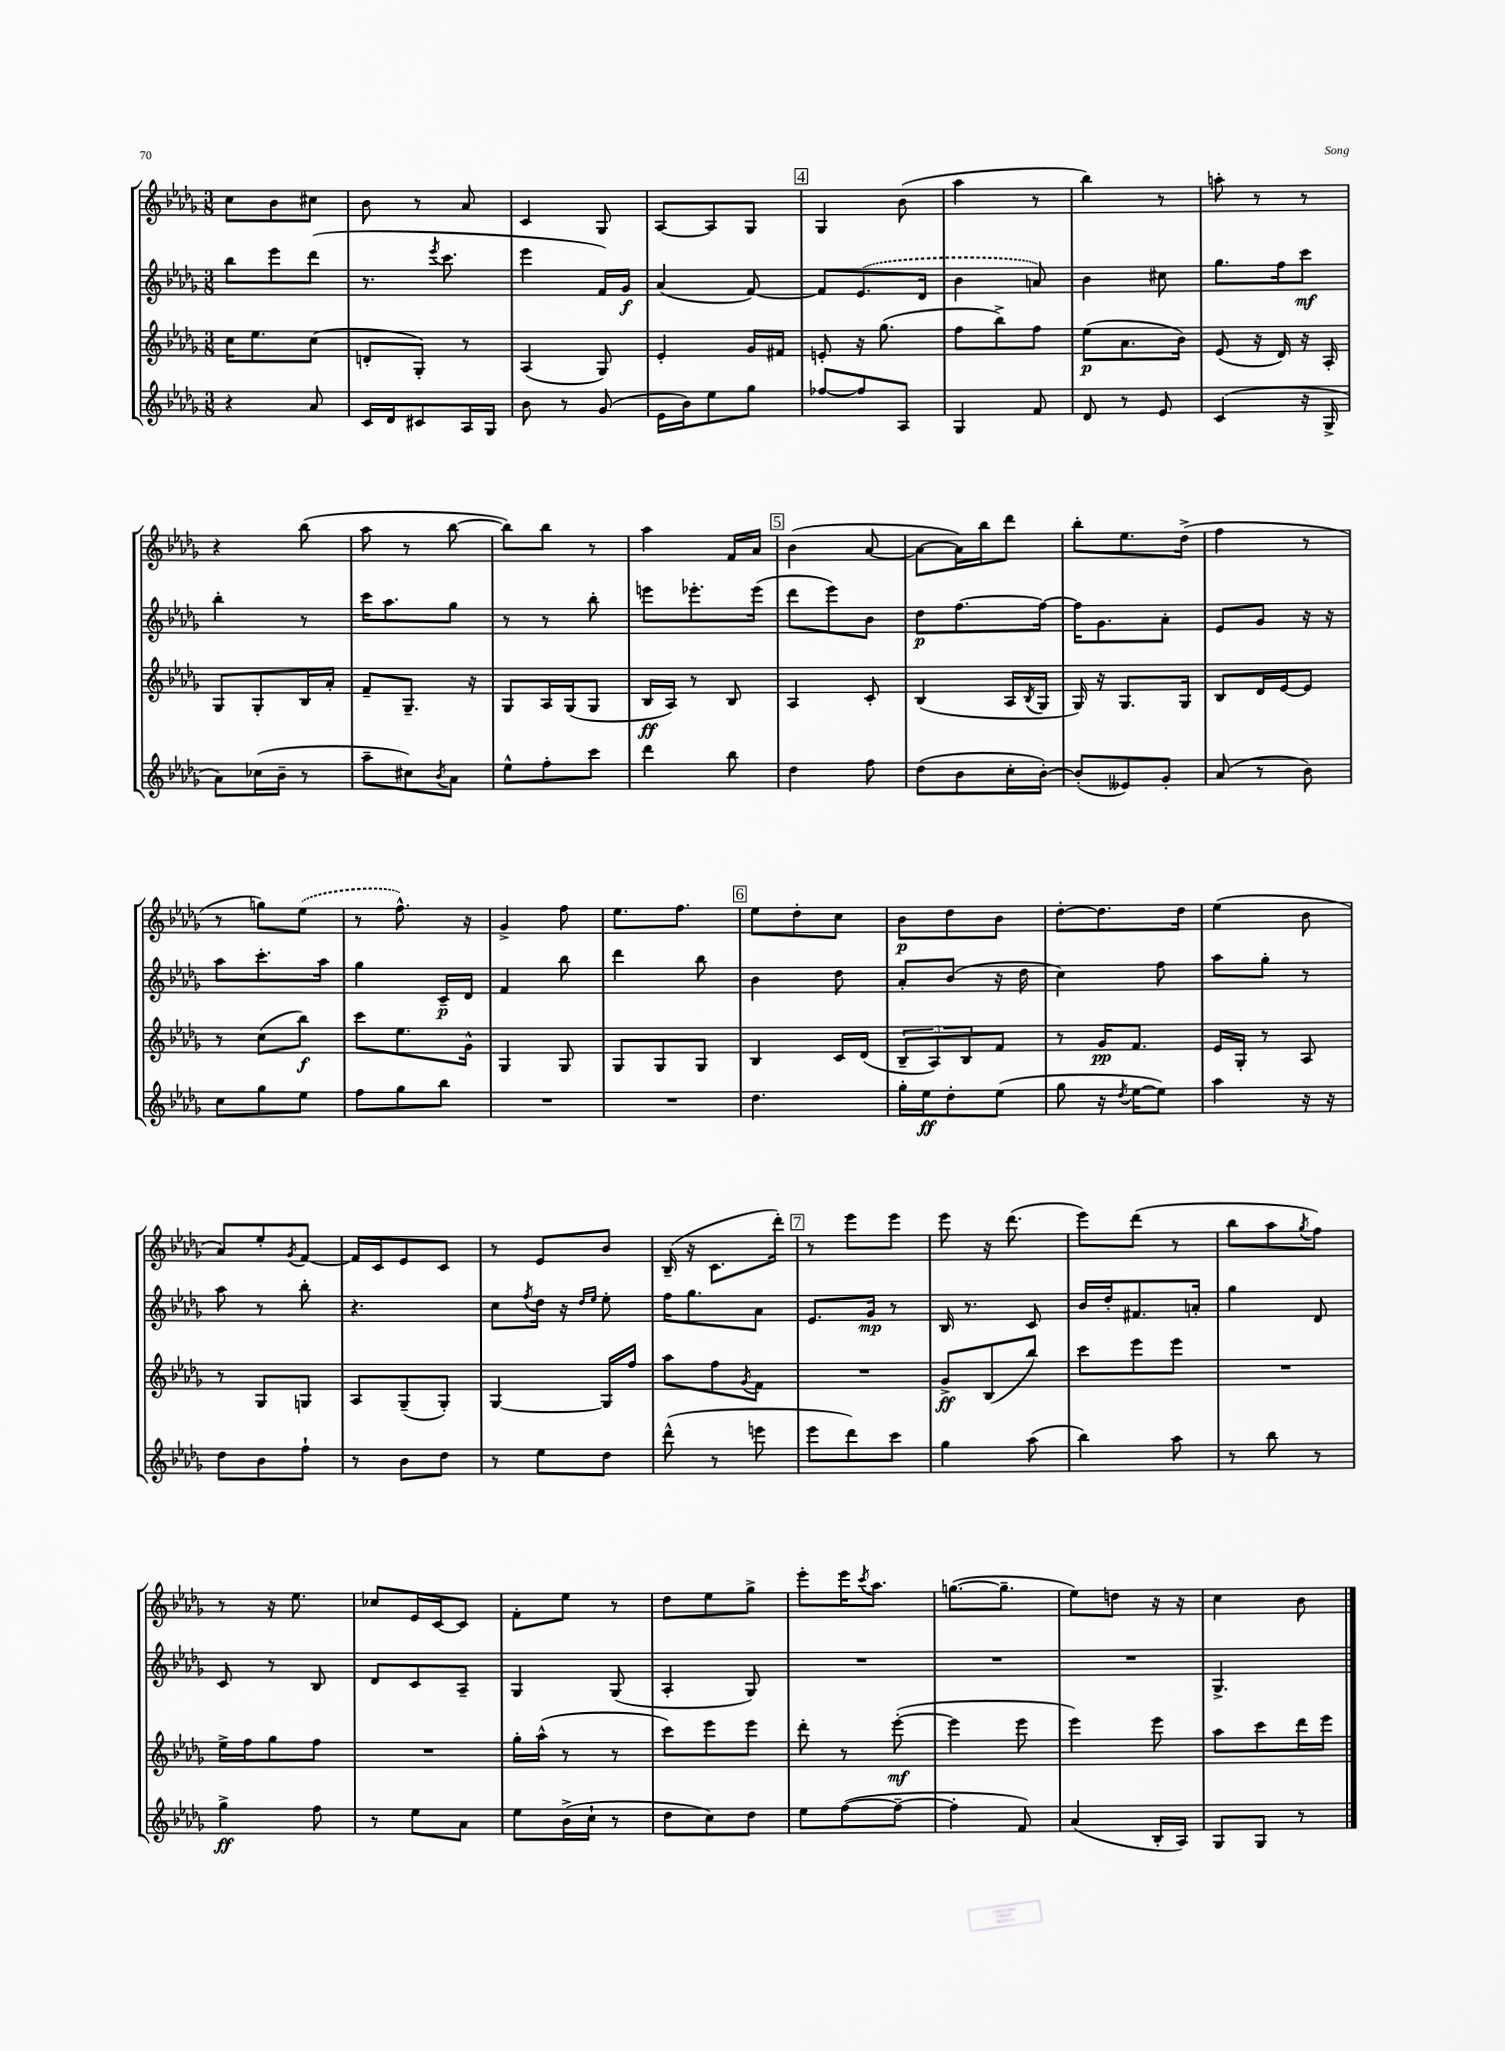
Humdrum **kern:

**kern	**dynam	**kern	**dynam	**kern	**dynam	**kern	**dynam
*part4	*part4	*part3	*part3	*part2	*part2	*part1	*part1
*staff4	*staff4	*staff3	*staff3	*staff2	*staff2	*staff1	*staff1
*clefG2	*	*clefG2	*	*clefG2	*	*clefG2	*
*k[b-e-a-d-g-]	*	*k[b-e-a-d-g-]	*	*k[b-e-a-d-g-]	*	*k[b-e-a-d-g-]	*
*M3/8	*	*M3/8	*	*M3/8	*	*M3/8	*
=119	=119	=119	=119	=119	=119	=119	=119
4r	.	16cc\KL	.	8bb-\L	.	8cc\L	.
.	.	8.ee-\	.	.	.	.	.
.	.	.	.	8eee-\	.	8b-\	.
8a-/	.	(8cc\J	.	(8ddd-\J	.	8cc#X\J	.
=120	=120	=120	=120	=120	=120	=120	=120
16c/LL	.	8dn'/L	.	8.r	.	8b-\	.
16d-/J	.	.	.	.	.	.	.
8c#X/	.	8G-'/J)	.	.	.	8r	.
.	.	.	.	8qeee-/	.	.	.
.	.	.	.	8.ccc\	.	.	.
16A-/L	.	8r	.	.	.	8a-/	.
16G-/JJ	.	.	.	.	.	.	.
=121	=121	=121	=121	=121	=121	=121	=121
8b-\	.	(4A-/	.	4eee-\	.	4c/	.
8r	.	.	.	.	.	.	.
(8g-/	.	8G-/)	.	16f/LL)	.	8G-/	.
.	.	.	.	16g-/JJ	f	.	.
=122	=122	=122	=122	=122	=122	=122	=122
16e-\LL	.	4e-'/	.	(4a-/	.	[8A-/L	.
16b-\J)	.	.	.	.	.	.	.
8ee-\	.	.	.	.	.	8A-/]	.
8gg-\J	.	16g-/LL	.	[8f/)	.	8G-/J	.
.	.	16f#X/JJ	.	.	.	.	.
!!LO:REH:place=s1:t=4
=123	=123	=123	=123	=123	=123	=123	=123
[8ff-X/L	.	8en'/	.	8f/L]	.	4G-/	.
8ff-/]	.	16r	.	(8.e-/	.	.	.
.	.	(8.gg-\	.	.	.	.	.
8A-/J	.	.	.	.	.	(8b-\	.
.	.	.	.	16d-/Jk	.	.	.
=124	=124	=124	=124	=124	=124	=124	=124
4G-/	.	8ff\L	.	4b-\	.	4aa-\	.
.	.	8bb-^\)	.	.	.	.	.
8f/	.	8ff\J	.	8an/)	.	8r	.
=125	=125	=125	=125	=125	=125	=125	=125
8d-/	.	(8ee-\L	p	4b-\	.	4bb-\)	.
8r	.	8.a-\	.	.	.	.	.
8e-/	.	.	.	8cc#X\	.	8r	.
.	.	16b-\Jk)	.	.	.	.	.
=126	=126	=126	=126	=126	=126	=126	=126
(4c/	.	(8e-/	.	8.gg-\L	.	8aan'\	.
.	.	16r	.	.	.	8r	.
.	.	16d-/)	.	16ff\k	.	.	.
16r	.	16r	.	8ccc\J	mf	8r	.
16G-^/	.	16A-'/	.	.	.	.	.
!!LO:LB:g=z
=127	=127	=127	=127	=127	=127	=127	=127
8a-\L)	.	8G-/L	.	4bb-'\	.	4r	.
(16cc-X\L	.	8G-'/	.	.	.	.	.
16b-~\JJ	.	.	.	.	.	.	.
8r	.	16B-/L	.	8r	.	(8bb-\	.
.	.	16a-'/JJ	.	.	.	.	.
=128	=128	=128	=128	=128	=128	=128	=128
8aa-~\L	.	8f~/L	.	16ccc\KL	.	8aa-\	.
.	.	.	.	8.aa-\	.	.	.
8cc#X\)	.	8.G-~/J	.	.	.	8r	.
8qb-/	.	.	.	.	.	.	.
8a-\J	.	.	.	8gg-\J	.	[8bb-\	.
.	.	16r	.	.	.	.	.
=129	=129	=129	=129	=129	=129	=129	=129
8ee-^^\L	.	8G-/L	.	8r	.	8bb-\L])	.
8ff'\	.	16A-/L	.	8r	.	8bb-\J	.
.	.	(16G-/J	.	.	.	.	.
8ccc\J	.	8G-/J	.	8bb-'\	.	8r	.
=130	=130	=130	=130	=130	=130	=130	=130
4ddd-\	.	16B-/LL	ff	8eeen\L	.	4aa-\	.
.	.	16A-/JJ)	.	.	.	.	.
.	.	8r	.	8.eee-X'\	.	.	.
8bb-\	.	8B-/	.	.	.	16f/LL	.
.	.	.	.	(16eee-\Jk	.	16a-/JJ	.
!!LO:REH:place=s1:t=5
=131	=131	=131	=131	=131	=131	=131	=131
4dd-\	.	4A-/	.	8ddd-\L	.	(4b-\	.
.	.	.	.	8eee-\)	.	.	.
8ff\	.	8c'/	.	8b-\J	.	[8a-/	.
=132	=132	=132	=132	=132	=132	=132	=132
(8dd-\L	.	(4B-/	.	8dd-\L	p	8a-\L_	.
8b-\	.	.	.	[8.ff\	.	16a-\L])	.
.	.	.	.	.	.	16bb-\J	.
16cc'\L	.	16A-/LL	.	.	.	8ddd-\J	.
.	.	8qB-/	.	.	.	.	.
[16b-'\JJ)	.	16G-/JJ	.	16ff\Jk_	.	.	.
=133	=133	=133	=133	=133	=133	=133	=133
(8b-'/L]	.	16G-/)	.	16ff\KL]	.	8bb-'\L	.
.	.	16r	.	8.g-\	.	.	.
8e--X/)	.	8.G-/L	.	.	.	8.ee-\	.
8g-'/J	.	.	.	8a-'\J	.	.	.
.	.	16G-/Jk	.	.	.	(16dd-^\Jk	.
=134	=134	=134	=134	=134	=134	=134	=134
(8a-/	.	8B-/L	.	8e-/L	.	4ff\	.
8r	.	16d-/L	.	8g-/J	.	.	.
.	.	[16e-/J	.	.	.	.	.
8b-\)	.	8e-/J]	.	16r	.	8r	.
.	.	.	.	16r	.	.	.
!!LO:LB:g=z
=135	=135	=135	=135	=135	=135	=135	=135
8cc\L	.	8r	.	8aa-\L	.	8r	.
8gg-\	.	(8cc\L	.	8.ccc'\	.	8ggn\L)	.
8ee-\J	.	8bb-\J)	f	.	.	(8ee-\J	.
.	.	.	.	16aa-\Jk	.	.	.
=136	=136	=136	=136	=136	=136	=136	=136
8ff\L	.	8ccc\L	.	4gg-\	.	8r	.
8gg-\	.	8.ee-\	.	.	.	8.ff^^\)	.
8bb-\J	.	.	.	16c~/LL	p	.	.
.	.	16g-^^\Jk	.	16d-/JJ	.	16r	.
=137	=137	=137	=137	=137	=137	=137	=137
4.r	.	4G-/	.	4f/	.	4g-^/	.
.	.	8G-/	.	8bb-\	.	8ff\	.
=138	=138	=138	=138	=138	=138	=138	=138
4.r	.	8G-/L	.	4ddd-\	.	8.ee-\L	.
.	.	8G-/	.	.	.	.	.
.	.	.	.	.	.	8.ff\J	.
.	.	8G-/J	.	8bb-\	.	.	.
!!LO:REH:place=s1:t=6
=139	=139	=139	=139	=139	=139	=139	=139
4.dd-\	.	4B-/	.	4b-\	.	8ee-\L	.
.	.	.	.	.	.	8dd-'\	.
.	.	16c/LL	.	8dd-\	.	8cc\J	.
.	.	(16d-/JJ	.	.	.	.	.
=140	=140	=140	=140	=140	=140	=140	=140
16gg-'\LL	.	12B-~/L	.	8a-'/L	.	8b-\L	p
16ee-\J	ff	.	.	.	.	.	.
.	.	12A-/)	.	.	.	.	.
8dd-'\	.	.	.	(8b-/J	.	8dd-\	.
.	.	12B-/	.	.	.	.	.
(8ee-\J	.	8f/J	.	16r	.	8b-\J	.
.	.	.	.	16dd-\	.	.	.
=141	=141	=141	=141	=141	=141	=141	=141
8gg-\	.	8r	.	4cc\)	.	[8dd-'\L	.
16r	.	16g-/KL	pp	.	.	8.dd-\]	.
8qdd-/	.	.	.	.	.	.	.
[16ee-\KL	.	8.f/J	.	.	.	.	.
8ee-\J])	.	.	.	8ff\	.	.	.
.	.	.	.	.	.	16dd-\Jk	.
=142	=142	=142	=142	=142	=142	=142	=142
4aa-\	.	16e-/LL	.	8aa-\L	.	(4ee-\	.
.	.	16G-'/JJ	.	.	.	.	.
.	.	8r	.	8gg-'\J	.	.	.
16r	.	8A-/	.	8r	.	8b-\	.
16r	.	.	.	.	.	.	.
!!LO:LB:g=z
=143	=143	=143	=143	=143	=143	=143	=143
8dd-\L	.	8r	.	8aa-\	.	8a-/L)	.
8b-\	.	8G-/L	.	8r	.	8ee-'/	.
.	.	.	.	.	.	8qg-/	.
8ff`\J	.	8Gn/J	.	8bb-'\	.	[8f/J	.
=144	=144	=144	=144	=144	=144	=144	=144
8r	.	8A-/L	.	4.r	.	16f/LL]	.
.	.	.	.	.	.	16c/J	.
8b-\L	.	(8G-~/	.	.	.	8e-/	.
8dd-\J	.	8G-'/J)	.	.	.	8c/J	.
=145	=145	=145	=145	=145	=145	=145	=145
8r	.	[4G-/	.	8cc\L	.	8r	.
.	.	.	.	8qff/	.	.	.
8ee-\L	.	.	.	16dd-\Jk	.	8e-/L	.
.	.	.	.	16r	.	.	.
.	.	.	.	16qqdd-/LL	.	.	.
.	.	.	.	16qqee-/JJ	.	.	.
8dd-\J	.	16G-/LL]	.	8ee-'\	.	8b-/J	.
.	.	16ff/JJ	.	.	.	.	.
=146	=146	=146	=146	=146	=146	=146	=146
(8ddd-^^\	.	8aa-\L	.	16ff\KL	.	(16B-~/	.
.	.	.	.	8.gg-\	.	16r	.
8r	.	8ff\	.	.	.	8.c\L	.
.	.	8qg-/	.	.	.	.	.
8eeen\	.	8f\J	.	8a-\J	.	.	.
.	.	.	.	.	.	16ddd-'\Jk)	.
!!LO:REH:place=s1:t=7
=147	=147	=147	=147	=147	=147	=147	=147
8eee-\L	.	4.r	.	8.e-/L	.	8r	.
8ddd-\)	.	.	.	.	.	8eee-\L	.
.	.	.	.	16g-/Jk	mp	.	.
8ccc\J	.	.	.	8r	.	8eee-\J	.
=148	=148	=148	=148	=148	=148	=148	=148
4gg-\	.	8g-^/L	ff	16B-/	.	8eee-\	.
.	.	.	.	8.r	.	.	.
.	.	(8B-/	.	.	.	16r	.
.	.	.	.	.	.	(8.ddd-\	.
(8aa-\	.	8bb-/J)	.	8c/	.	.	.
=149	=149	=149	=149	=149	=149	=149	=149
4bb-\)	.	8ccc\L	.	16b-/LL	.	8eee-\L)	.
.	.	.	.	16dd-'/J	.	.	.
.	.	8eee-\	.	8.f#X/	.	(8ddd-\J	.
8aa-\	.	8eee-\J	.	.	.	8r	.
.	.	.	.	16an'/Jk	.	.	.
=150	=150	=150	=150	=150	=150	=150	=150
8r	.	4.r	.	4gg-\	.	8bb-\L	.
8bb-\	.	.	.	.	.	8aa-\	.
.	.	.	.	.	.	8qgg-/	.
8r	.	.	.	8d-/	.	8ff\J)	.
!!LO:LB:g=z
=151	=151	=151	=151	=151	=151	=151	=151
4gg-^\	ff	16ee-^\LL	.	8c/	.	8r	.
.	.	16ff\J	.	.	.	.	.
.	.	8gg-\	.	8r	.	16r	.
.	.	.	.	.	.	8.ee-\	.
8ff\	.	8ff\J	.	8B-/	.	.	.
=152	=152	=152	=152	=152	=152	=152	=152
8r	.	4.r	.	8d-/L	.	8cc-X/L	.
8ee-\L	.	.	.	8c/	.	16e-/L	.
.	.	.	.	.	.	[16c/J	.
8a-\J	.	.	.	8A-~/J	.	8c/J]	.
=153	=153	=153	=153	=153	=153	=153	=153
8ee-\L	.	16gg-'\LL	.	4G-/	.	8f'\L	.
.	.	(16aa-^^\JJ	.	.	.	.	.
(16b-^\L	.	8r	.	.	.	8ee-\J	.
16cc`\JJ	.	.	.	.	.	.	.
8r	.	8r	.	(8G-/	.	8r	.
=154	=154	=154	=154	=154	=154	=154	=154
8dd-\L	.	8ccc\L)	.	4A-'/	.	8dd-\L	.
8cc\)	.	8eee-\	.	.	.	8ee-\	.
8dd-\J	.	8eee-\J	.	8G-/)	.	8gg-^\J	.
=155	=155	=155	=155	=155	=155	=155	=155
8ee-\L	.	8ddd-'\	.	4.r	.	8eee-'\L	.
([8ff\	.	8r	.	.	.	16eee-\K	.
.	.	.	.	.	.	8qccc/	.
.	.	.	.	.	.	8.aa-\J	.
8ff~\J_	.	([8eee-'\	mf	.	.	.	.
=156	=156	=156	=156	=156	=156	=156	=156
4ff'\]	.	4eee-\]	.	4.r	.	([8.ggn\L	.
.	.	.	.	.	.	8.gg~\J]	.
8f/)	.	8eee-\	.	.	.	.	.
=157	=157	=157	=157	=157	=157	=157	=157
(4a-/	.	4eee-\)	.	4.r	.	8ee-\L)	.
.	.	.	.	.	.	8ddn\J	.
16B-'/LL	.	8eee-\	.	.	.	16r	.
16A-/JJ)	.	.	.	.	.	16r	.
=158	=158	=158	=158	=158	=158	=158	=158
8G-/L	.	8aa-\L	.	4.G-^/	.	4cc\	.
8G-/J	.	8ccc\	.	.	.	.	.
8r	.	16ddd-\L	.	.	.	8b-\	.
.	.	16eee-\JJ	.	.	.	.	.
==	==	==	==	==	==	==	==
*-	*-	*-	*-	*-	*-	*-	*-
